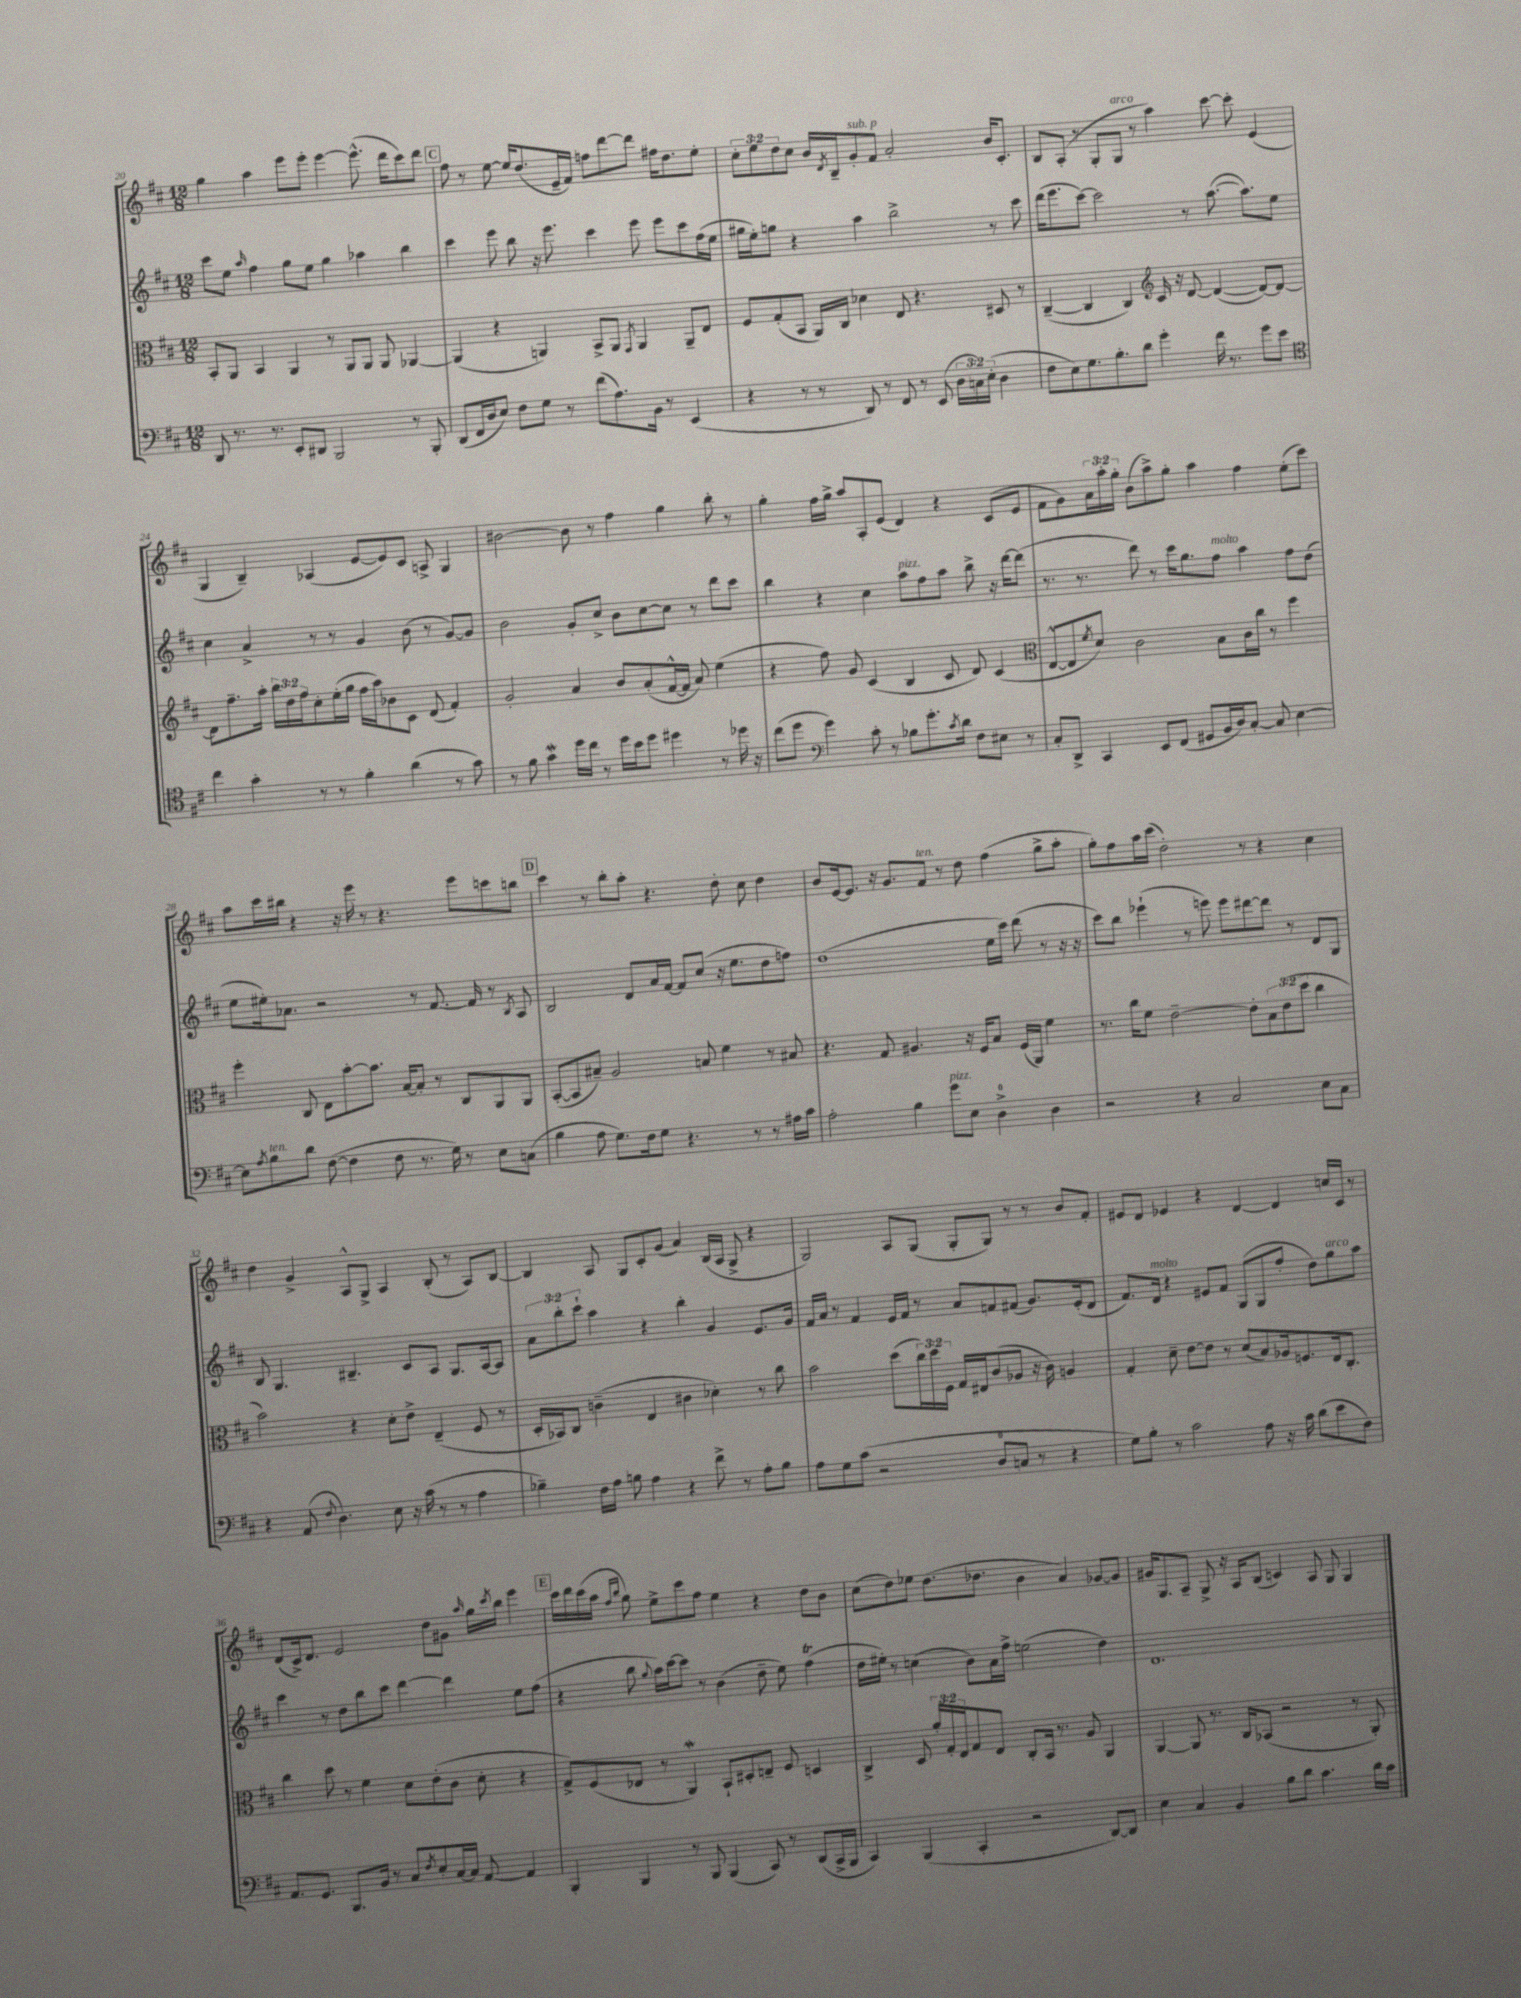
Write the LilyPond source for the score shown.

<<
\new StaffGroup <<
\new Staff = "s0" {
    \clef treble \key d \major \numericTimeSignature \time 12/8 \override Staff.TupletNumber.text = #tuplet-number::calc-fraction-text
    g''4 a''4 e'''8 e'''8-. e'''4~ e'''8.-^( d'''16 cis'''8) d'''8 |
    \mark \markup { \box "C" } fis''8 r8 e''8~ e''16 d''8.( e'16-- fis'16) f''8 d'''8~ d'''8 fis''16 d''8. e''8-. |
    \tuplet 3/2 { cis''8-. e''8 d''8 } cis''8 b'16 \acciaccatura { d'8 } b16-- g'8-.^\markup { \italic "sub. p" } fis'8 a'2-. b'16 cis'8.-. |
    b8 a8-.( r8 g8-. g8^\markup { \italic "arco" } r8 a''4) cis'''8~ cis'''8-. e'4( |
    g4 b4--) aes4( e'8~ e'8) cis'8 a8-> g4 |
    bis'2~ bis'8 r8 fis''4 g''4 b''8-. r8 |
    g''4-. fis''16 g''16-> a''8 a8-. e'8( d'4) r4 cis'8( e'8 |
    fis'8 g'8) \tuplet 3/2 { a'16 a''16-. g''16-. } b'8( a''8->) g''8-. a''4 fis''4 e''8-.( cis'''8) |
    a''8 cis'''16 bis''16 r4 r16 e'''16 r8 r4. e'''8 c'''8 b''8 |
    \mark \markup { \box "D" } cis'''4 r8 b''8-. a''8-. r4. d''8-. cis''8 d''4 |
    b'8 e'16~ e'8. r16 g'8. fis'8^\markup { \italic "ten." } r8 d''8 fis''4( g''8-> a''8-. |
    g''8-.) fis''8 a''16 cis'''16( d''2-.) r8 r4 cis''4 |
    d''4 g'4-> a8-^ g8-> a4 b8-.( r8 a8) b8~ |
    b4 a8 g8 cis'8-. g'8( a'4) b16( a16 g8-> r4 |
    g2) a8 g8( g8-. g8) r8 r8 b'8 fis'8-. |
    eis'8 d'8 ees'4 r4 d'4~ d'4 c''16 cis'16 r8 |
    d'8( cis'16->) d'8. e'2 d''8 gis'8 \grace { a''16 } g''16 \acciaccatura { cis'''8 } b''16 e'''4 |
    \mark \markup { \box "E" } cis'''16 d'''16 cis'''16( a''16 \grace { fis''16 b''16 } g''8) e''8-> cis'''8 fis''8 e''4 r4 d''8 b'8 |
    cis''8( d''8) ees''8 d''8.( des''8. b'4 a'4) ges'8~ ges'8 |
    gis'16 g8. a8-- g8-> r16 a16 b8( c'4) a8 g8 g4 \bar "|." |
}
\new Staff = "s1" {
    \clef treble \key d \major \numericTimeSignature \time 12/8 \override Staff.TupletNumber.text = #tuplet-number::calc-fraction-text
    cis'''8 e''8 \grace { a''16 } fis''4 g''8 e''8 g''4 aes''4 b''4 |
    \mark \markup { \box "C" } cis'''4 e'''8 b''8 r16 e'''8. cis'''4 e'''8 e'''8 cis'''8 fis''16( e''16 |
    gis''16 e''16-.) g''8 r4 a''4 b''2-> r8 cis'''8 |
    d'''16( e'''8. cis'''8~) cis'''2 r8 a''8.~( a''8.) e''8 |
    cis''4 a'4-> r8 r8 g'4 b'8( r8 g'8~) g'8 |
    b'2 g'8-. cis''8-> b'8 cis''8~ cis''8 r8 d'''8 cis'''8 |
    b''4 r4 cis''4 a''8^\markup { \italic "pizz." } fis''8 a''8 b''8-> r16 d'''16~ d'''8( |
    r8. r8. d'''8) r8 cis'''16 g''8. fis''8^\markup { \italic "molto" } a''4 fis''8 d''8( |
    e''8 eis''16-.) aes'8. r2 r8 fis'8.~ fis'16 r8 \acciaccatura { b8 } a8 |
    \mark \markup { \box "D" } b2 d'8 a'16 fis'16~ fis'8 cis''8( r16 e''8. d''8 f''8) |
    d''1( e''16 cis'''16) d'''8( r8 r16 r16 |
    cis'''8) b''8 ees'''4-!( r8 e'''8) e'''8 dis'''8~ dis'''8 r8 d'8 g8 |
    b8 g4. bis4.-- cis'8 a8 g8. a16~ a8 |
    \tuplet 3/2 { a'8 b''8-. cis'''8-! } a''4 r4 b''4-. g'4 e'8. g'16 |
    fis'16 a'16 r8 fis'4 e'16 fis'16 r8 a'8 f'8 fis'8( g'8.) e'16-.( d'8 |
    fis'8.) d'16^\markup { \italic "molto" } r4 eis'8 fis'8 g8( g8 fis''8-. d''8) g''8^\markup { \italic "arco" } a''8 |
    cis'''4 r8 d''8 b''8 cis'''8 d'''4~ d'''4 e''8 fis''8( |
    \mark \markup { \box "E" } r4 b''8 \appoggiatura { g''8 } a''16) cis'''16~ cis'''8 r8 b'4( d''8-- e''8) fis''4\trill( |
    d''16 eis''16-.) r8 c''4( b'8) a'16 fis''16-> e''2( d''4) |
    d'1. \bar "|." |
}
\new Staff = "s2" {
    \clef alto \key d \major \numericTimeSignature \time 12/8 \override Staff.TupletNumber.text = #tuplet-number::calc-fraction-text
    b,8-. a,8 b,4 a,4 r8 a,8 a,8 a,8 aes,4~ |
    \mark \markup { \box "C" } aes,4( r4 a,4) b,8-> a,8 \acciaccatura { g,8 } a,4 a,8-- e8 |
    fis8 g8-.( b,8 a,16) cis16 des'4 e8 r4. dis8 r8 |
    cis4~--( cis4 cis4) \clef treble cis'16 r16 d'8~ d'4~( d'8~) d'8~ |
    d'8 fis''8.-- a''16-. \tuplet 3/2 { b''16 d''16 fis''16 } cis''8-. e''16-.( g''16 fis''16 a''16) bes'8 cis'8 d'8( fis'4-.) |
    g'2-. a'4 b'8 a'8-.( fis'16~-^ fis'16 a'8) e''4( |
    r4 fis''8) g'8 cis'4( b4 cis'8 d'8) cis'4( |
    \clef alto e8~-^ e8 \acciaccatura { fis'8 } d'8) cis'2 b8 cis'16 cis''16 r8 fis''4 |
    fis''4-. cis8 e8 b'8~-. b'8. b16~ b8-. r8 cis8 a,8 a,8 |
    \mark \markup { \box "D" } b,8~-.( b,8 bis8--) a2 b8 fis'4 r8 bis8 |
    r4. g8 ais4. r16 fis16 b8 fis16( a,16) fis'4 |
    r8. cis''16 fis'8 e'2~-- e'8-. \tuplet 3/2 { b8 e'8( d''8 } cis''4 |
    b'2) r4 d'8-. e'8-> e4--( fis8 r8 |
    d16-. bes,16) cis8 c'4--( e4 cis'4 des'4-.) r8 cis''8 |
    b'2 d''8( \tuplet 3/2 { cis''16) d''16 fis16 } g16 eis16 cis'8( aes8 r16 cis'16) a4 |
    g4-. d'8-- e'8~ e'8 r8 d'8( b8) aes16 f8. e16 cis8.-. |
    cis''4 d''8 r8 fis'4 d'8 e'8-.( cis'8 d'8-. r4 |
    \mark \markup { \box "E" } g8->) fis8( ees8 r8 a,4\mordent) b,8-! dis8-. e8-- fis8 d4 |
    cis4-> d8 \tuplet 3/2 { a'16-. g16-. e16 } g8 e8 cis8-. b,16 r8. a8 a,4 |
    a,4~ a,8 r8. cis16 bes,8( r2 r8 a,8-.) \bar "|." |
}
\new Staff = "s3" {
    \clef bass \key d \major \numericTimeSignature \time 12/8 \override Staff.TupletNumber.text = #tuplet-number::calc-fraction-text
    d,8 r8. r8. e,8-. dis,8 b,,2 r8 b,,8-. |
    \mark \markup { \box "C" } d,8( fis,16 d16 e8) fis8 g8 r8 fis'8( a8.) b,16 r8 e,4( |
    r4 r8 r8 d,8) r8 fis,8 r8 e,8( \tuplet 3/2 { d16 c16) e16-.( } d4 |
    fis8 e8) g8. b8.-. d'8 g'4-. fis'16 r8. g'8 e'8 |
    \clef tenor cis''4 g'4-. r8 r8 fis'4-. a'4( r8 g'8) |
    r8 fis'8 g'4\mordent d''16 cis''16 r8 d''16 b'16 d''8 dis''4 r8 des''16 r16 |
    cis''8( d''8 \clef bass g'4) cis'8-. r8 bes8 g'8.-. \acciaccatura { cis'8 } d'16 fis8 eis8 r8 |
    cis8-. d,8-> cis,4 e,8 fis,8( gis,8 b,16 d16) cis8~-. cis8 e4~ |
    e8 \acciaccatura { a8 } b8^\markup { \italic "ten." } d'8 fis8~( fis4 fis8 r8. g16) r8 e8 c8( |
    \mark \markup { \box "D" } b4 a8 g8.) fis16 g8 r4. r8 r8 ais16 cis'16 |
    a2-. b4 g'8^\markup { \italic "pizz." } e8 d4-0-> d4 |
    r2 r4 cis2 e8 cis8 |
    r4 a,8( \appoggiatura { fis8 } d4.) e8 r16 cis'16( r8 r8 a4 |
    bes4--) fis16 a16 b8 a4 r4 fis'8-> r8 a8-. b8 |
    a8 g8 cis'8( r2 d8-0 c8 r8 r4 |
    g8) b8-. r8 cis'2 a8 r16 cis'16 d'8( e'8 fis8) |
    a,8. g,8. b,,8. b,16 r8 cis8 \acciaccatura { fis8 } e8-. cis16~ cis16 a,8~ a,4 |
    \mark \markup { \box "E" } b,,4-. b,,4 r8 b,,8 b,,4( cis,8) r8 d,8( cis,16-> b,,16 |
    cis,4) b,,4( cis,4-. r2 d,8~) d,8 |
    e4 cis4 b,4 b8 d'8 cis'4. d'16 cis'16 \bar "|." |
}
>>
>>
\layout { \context { \Score currentBarNumber = #20 } }
